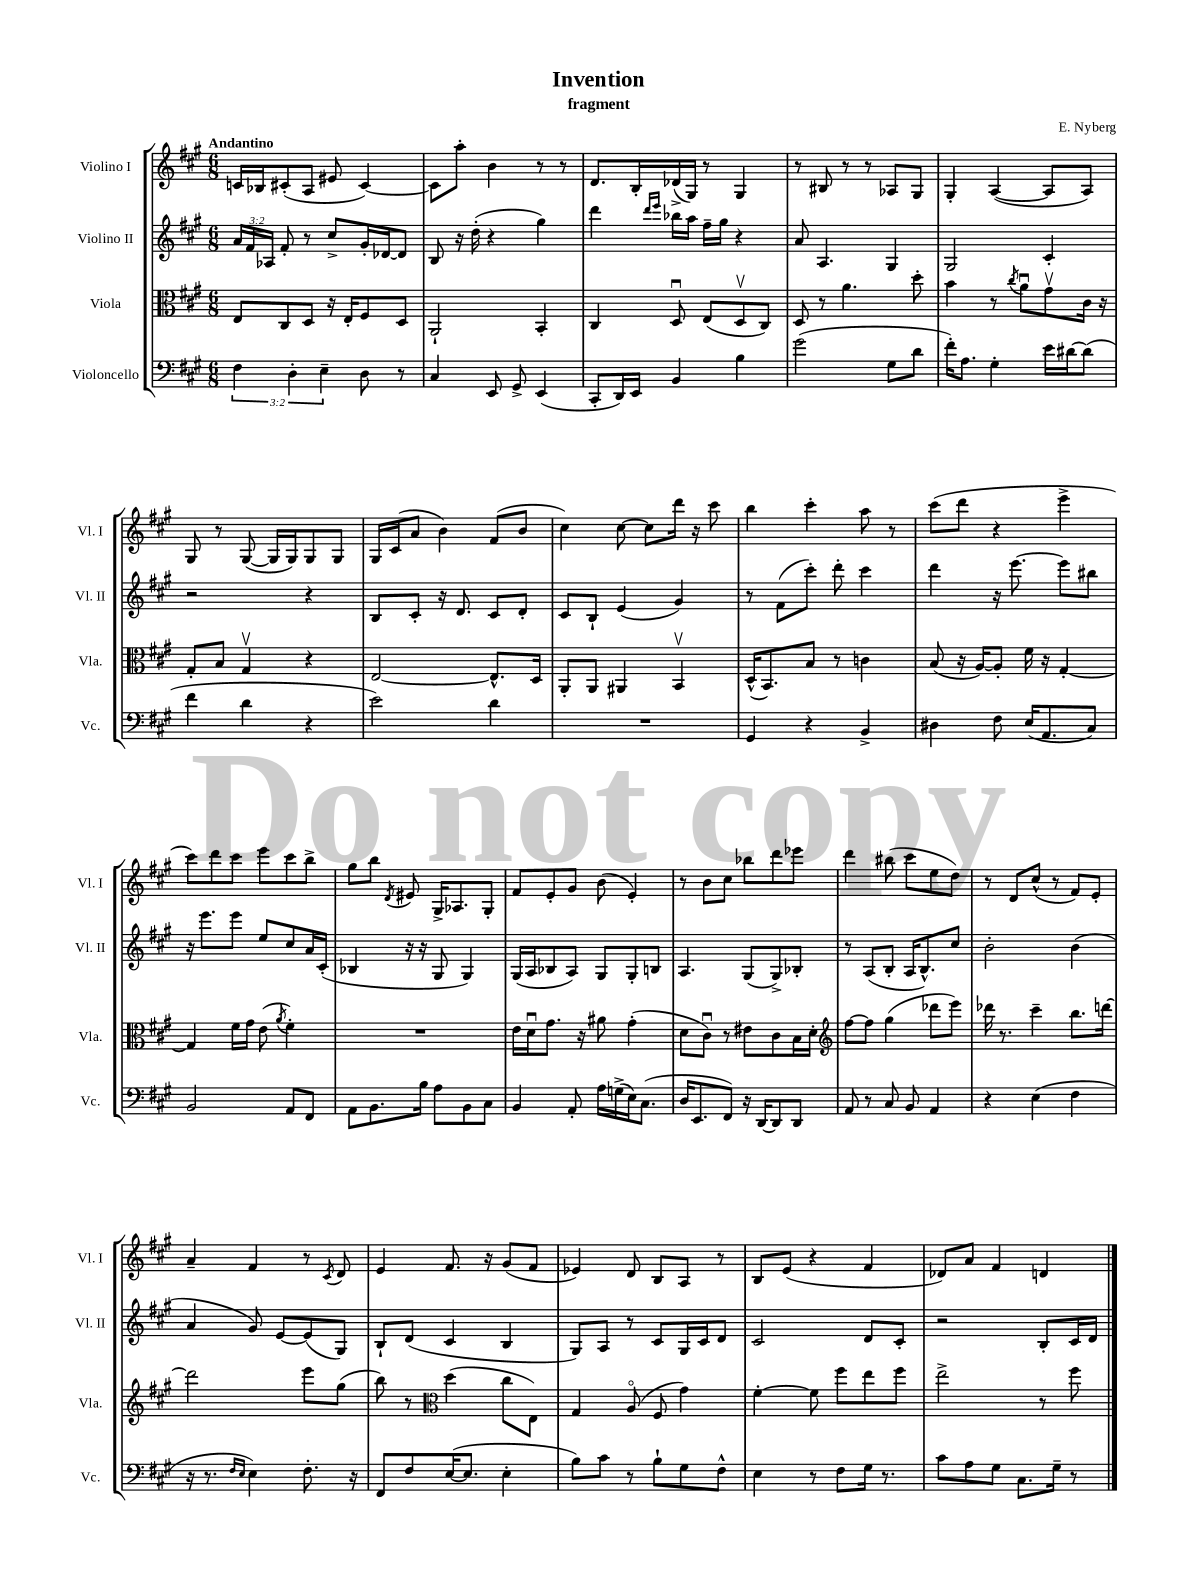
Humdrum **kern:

**kern	**kern	**kern	**kern
*part4	*part3	*part2	*part1
*staff4	*staff3	*staff2	*staff1
*I"Violoncello	*I"Viola	*I"Violino II	*I"Violino I
*I'Vc.	*I'Vla.	*I'Vl. II	*I'Vl. I
*clefF4	*clefC3	*clefG2	*clefG2
*k[f#c#g#]	*k[f#c#g#]	*k[f#c#g#]	*k[f#c#g#]
*M6/8	*M6/8	*M6/8	*M6/8
=1	=1	=1	=1
!	!	!	!LO:TX:a:B:t=Andantino
6F#\	8E/L	24a/LL	16cn/LL
.	.	24f#/	.
.	.	.	16B-X/J
.	.	24A-X/JJ	.
.	8C#/	8f#'/	(8c#X'/
6D'\	.	.	.
.	8D/J	8r	8A/J
6E~\	.	.	.
.	16r	8cc#^/L	8e#X/
.	16E'/KL	.	.
8D\	8F#/	16g#'/L	[4c#/)
.	.	[16d-X/J	.
8r	8D/J	8d-/J]	.
=2	=2	=2	=2
4C#/	2AA`/	8B/	8c#\L]
.	.	16r	8aa'\J
.	.	(16dd'\	.
8EE/	.	4r	4b\
8GG#^/	.	.	.
(4EE/	4BB'/	4gg#\)	8r
.	.	.	8r
=3	=3	=3	=3
8CC#'/L	4C#/	4ddd\	8.d/L
16DD/L)	.	.	.
16EE/JJ	.	.	16B'/L
.	.	16qqddd/LL	.
.	.	16qqeee/JJ	.
4BB/	8Du/	16bb-X\LL	(16d-X^/
.	.	16aa\JJ	16G#/JJ)
.	(8E/L	16ff#~\LL	8r
.	.	16gg#\JJ	.
4B\	8Dv/	4r	4G#/
.	8C#/J)	.	.
=4	=4	=4	=4
(2g#\	8D/	8a/	8r
.	8r	4.A/	8B#X/
.	4.a\	.	8r
.	.	.	8r
8G#\L	.	4G#/	8A-X/L
8d\J	8dd'\	.	8G#/J
=5	=5	=5	=5
16f#'\KL)	4b\	2G#/	4G#'/
8.A\J	.	.	.
4G#'\	8r	.	([4A/
.	8qcc#/	.	.
.	8au\L	.	.
16e\LL	8g#v\	4c#'/	8A/L]
[16d#X\J	.	.	.
(8d#\J]	16c#\Jk	.	8A/J)
.	16r	.	.
!!LO:LB:g=z
=6	=6	=6	=6
4f#\	8G#'/L	2r	8G#/
.	8B/J	.	8r
4d\	4G#v/	.	([8G#/
.	.	.	16G#/LL]
.	.	.	16G#/J)
4r	4r	4r	8G#/
.	.	.	8G#/J
=7	=7	=7	=7
2e\)	[2E/	8B/L	16G#/LL
.	.	.	(16c#/J
.	.	8c#'/J	8a/J
.	.	16r	4b\)
.	.	8.d/	.
4d\	8.E^^/L]	8c#/L	(8f#/L
.	.	8d'/J	8b/J
.	16D/Jk	.	.
=8	=8	=8	=8
2.r	8AA'/L	8c#/L	4cc#\)
.	8AA/J	8B`/J	.
.	4AA#X/	(4e/	[8cc#\
.	.	.	8cc#\L]
.	4BBv/	4g#/)	16ddd\Jk
.	.	.	16r
.	.	.	8ccc#\
=9	=9	=9	=9
4GG#/	(16D^^/KL	8r	4bb\
.	8.BB/)	.	.
.	.	(8f#\L	.
4r	8B/J	8ccc#'\J)	4ccc#'\
.	8r	8ddd'\	.
4BB^/	4cn\	4ccc#\	8aa\
.	.	.	8r
=10	=10	=10	=10
4D#X\	(8B/	4ddd\	(8ccc#\L
.	16r	.	8ddd\J
.	[16A/KL)	.	.
8F#\	8A'/J]	16r	4r
.	.	[8.eee\	.
(16E/KL	16f#\	.	.
8.AA/	16r	.	.
.	[4G#'/	8eee\L]	4eee^\
8C#/J)	.	8bb#X\J	.
!!LO:LB:g=z
=11	=11	=11	=11
2BB/	4G#/]	16r	8ccc#\L)
.	.	8.eee\L	.
.	.	.	8ddd\
.	16f#\LL	8eee\J	8ccc#\J
.	16g#\JJ	.	.
.	(8e\	8ee/L	8eee\L
.	8qa/	.	.
8AA/L	4f#'\)	8cc#/	8ccc#\
8FF#/J	.	16a/L	8bb^\J
.	.	(16c#'/JJ	.
=12	=12	=12	=12
8AA\L	2.r	4B-X/	8gg#\L
8.BB\	.	.	8bb\J
.	.	.	8qd/
.	.	16r	8e#X/
16B\Jk	.	16r	.
8A\L	.	8G#/	16G#^/KL
.	.	.	8.A-X/
8BB\	.	4G#/)	.
8C#\J	.	.	8G#'/J
=13	=13	=13	=13
4BB/	16e\LL	(16G#/LL	8f#/L
.	16du\J	16A/J	.
.	8.g#\J	8B-X/	8e'/
8AA'/	.	8A/J)	8g#/J
.	16r	.	.
16A\LL	8a#X\	8G#/L	(8b\
(16Gn^\	.	.	.
16E\J)	(4g#'\	8G#'/	4e'/)
(8.C#\J	.	.	.
.	.	8Bn/J	.
=14	=14	=14	=14
16D/KL	8d\L	4.A/	8r
8.EE/	.	.	.
.	8c#u\J)	.	8b\L
8FF#/J)	8r	.	8cc#\J
16r	8e#X\L	(8G#/L	8bb-X\L
[16DD/KL	.	.	.
8DD/]	8c#\	8G#^/)	8ddd\
8DD/J	16B\L	8B-X'/J	8eee-X\J
.	16d'\JJ	.	.
=15	=15	=15	=15
*	*clefG2	*	*
8AA/	[8ff#\L	8r	4ddd\
8r	8ff#\J]	(8A/L	.
8C#/	(4gg#\	8B'/J	(8bb#X\
8BB/	.	16A/KL	8ccc#\L
.	.	8.B^^/)	.
4AA/	8ddd-X\L	.	8ee\
.	8eee\J)	8cc#/J	8dd\J)
=16	=16	=16	=16
4r	16ddd-X\	2b'\	8r
.	8.r	.	.
.	.	.	8d/L
(4E\	4ccc#~\	.	(8cc#^^/J
.	.	.	8r
4F#\	8.bb\L	(4b\	8f#/L)
.	.	.	8e'/J
.	[16dddn\Jk	.	.
!!LO:LB:g=z
=17	=17	=17	=17
16r	2ddd\]	4a/	4a~/
8.r	.	.	.
16qqF#/LL	.	.	.
16qqE/JJ	.	.	.
4E\)	.	8g#/)	4f#/
.	.	[8e/L	.
8.F#'\	8eee\L	(8e/]	8r
.	.	.	8qc#/
.	(8gg#\J	8G#/J)	8d/
16r	.	.	.
=18	=18	=18	=18
8FF#/L	8bb\)	8B`/L	4e/
8F#/	8r	(8d/J	.
*	*clefC3	*	*
([16E/K	(4dd\	4c#/	8.f#/
8.E/J]	.	.	.
.	.	.	16r
4E'\	8cc#\L	4B/	(8g#/L
.	8E\J)	.	8f#/J
=19	=19	=19	=19
8B\L)	4G#/	8G#/L)	4e-X/)
8c#\J	.	8A/J	.
8r	(8A/	8r	8d/
8B`\L	8F#/	8c#/L	8B/L
8G#\	4g#\)	16G#/L	8A/J
.	.	16c#/J	.
8F#^^\J	.	8d/J	8r
=20	=20	=20	=20
4E\	[4f#'\	2c#/	8B/L
.	.	.	(8e/J
8r	8f#\]	.	4r
8F#\L	8ff#\L	.	.
16G#\Jk	8ee\	8d/L	4f#/
8.r	.	.	.
.	8ff#\J	8c#'/J	.
=21	=21	=21	=21
8c#\L	2ee^\	2r	8d-X/L)
8A\	.	.	8a/J
8G#\J	.	.	4f#/
8.C#\L	.	.	.
.	8r	8B'/L	4dn/
16G#~\Jk	.	.	.
8r	8ff#\	16c#/L	.
.	.	16d/JJ	.
==	==	==	==
*-	*-	*-	*-
